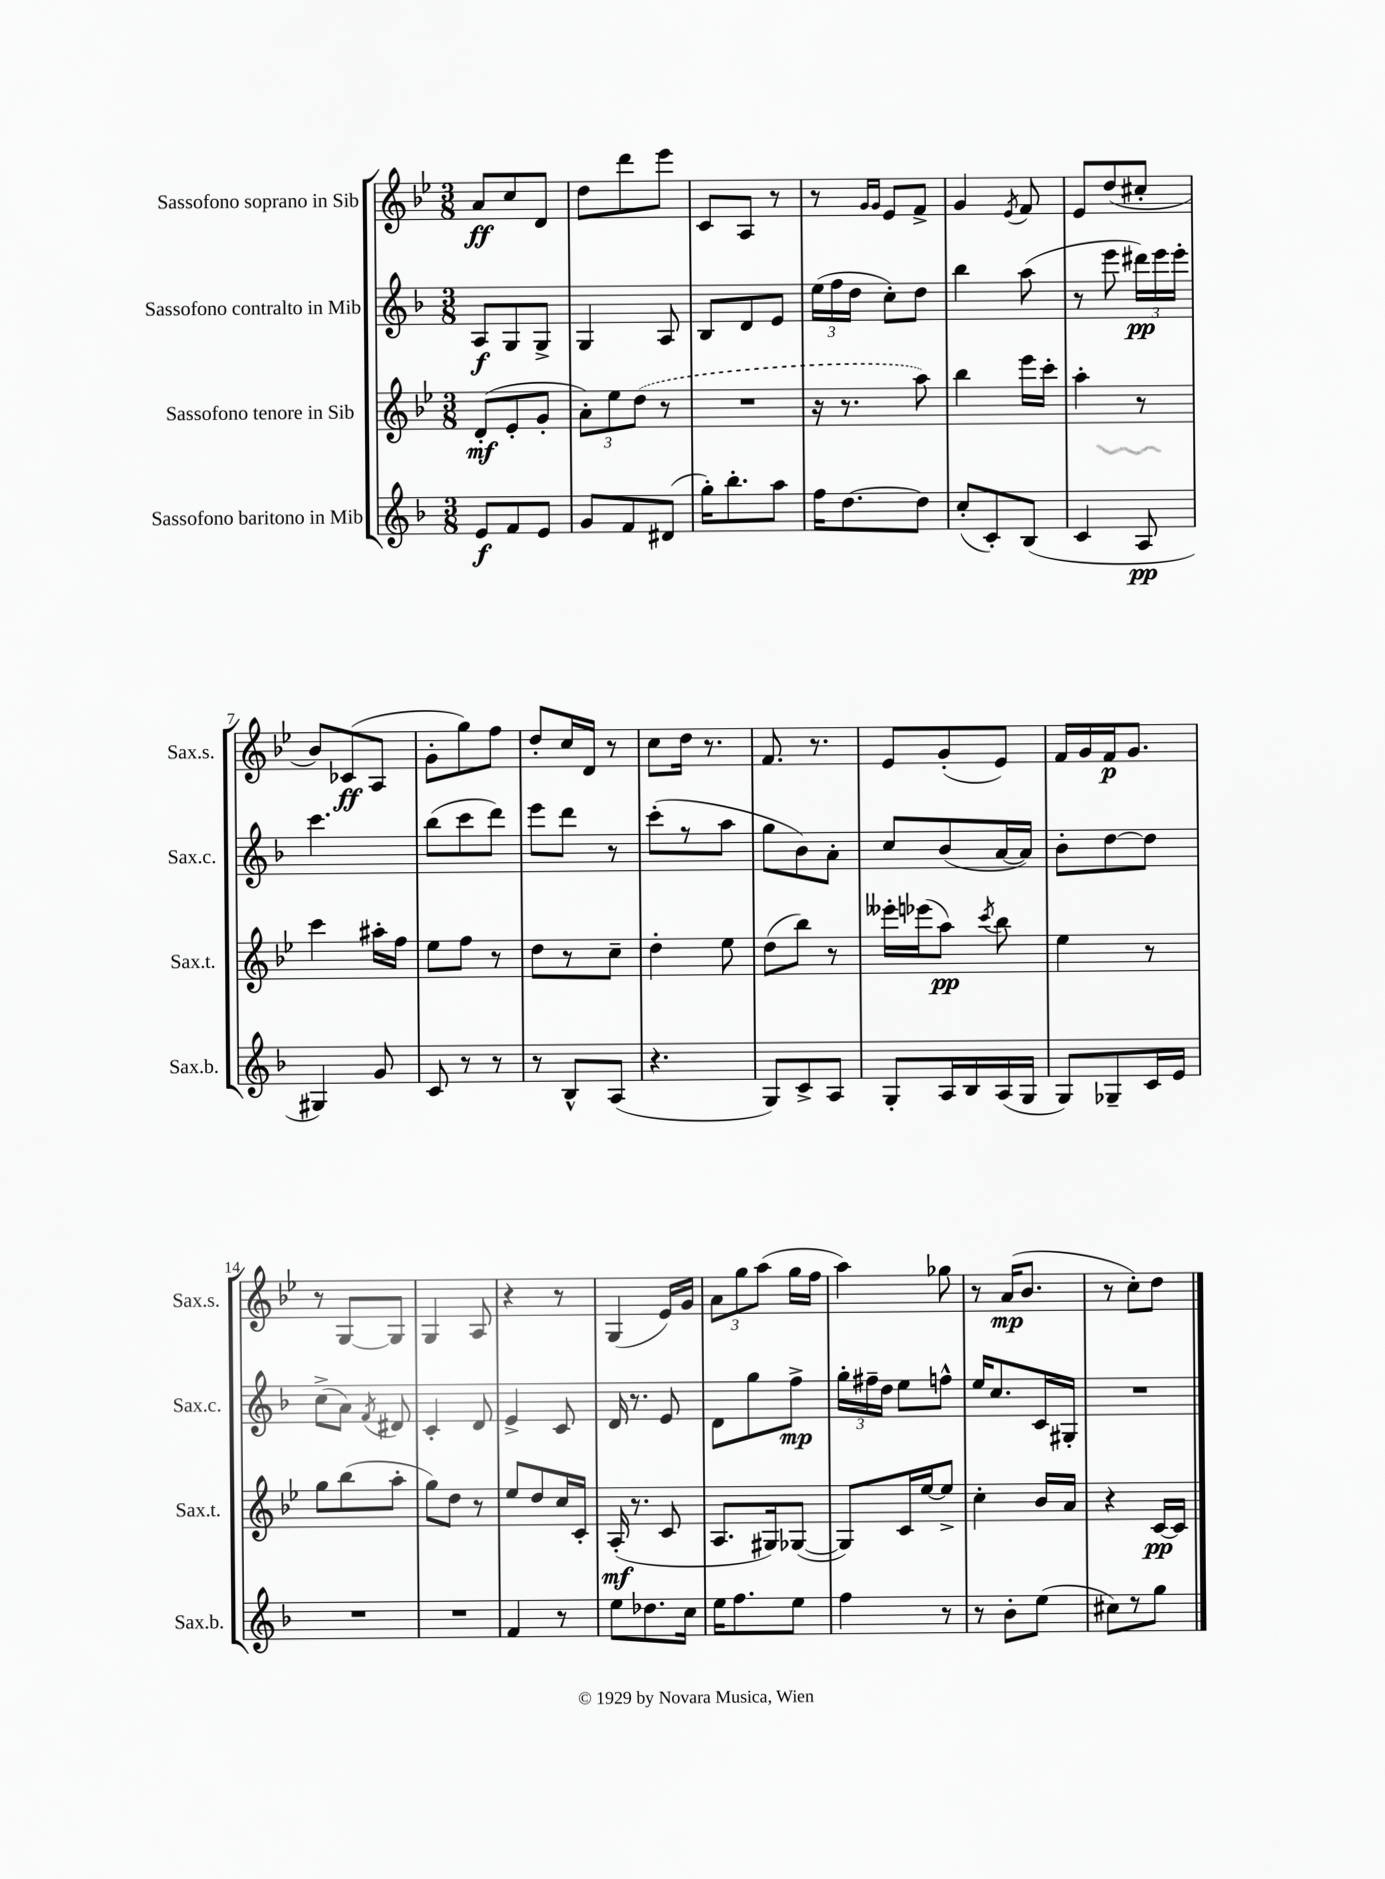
<<
\new StaffGroup <<
\new Staff = "s0" \with { instrumentName = "Sassofono soprano in Sib" shortInstrumentName = "Sax.s." } {
    \clef treble \key bes \major \numericTimeSignature \time 3/8
    \autoBeamOff a'8[\ff c''8 d'8] |
    d''8[ d'''8 ees'''8] |
    c'8[ a8] r8 |
    r8 \grace { g'16[ g'16] } ees'8[ f'8]-> |
    g'4 \acciaccatura { ees'8 } f'8 |
    ees'8[ d''8( cis''8]-. |
    bes'8[) ces'8\ff( a8] |
    g'8[-. g''8) f''8] |
    d''8[-. c''16 d'16] r8 |
    c''8[ d''16] r8. |
    f'8. r8. |
    ees'8[ g'8-.( ees'8]) |
    f'16[ g'16 f'16\p g'8.] |
    r8 g8[~ g8] |
    g4 a8 |
    r4 r8 |
    g4( ees'16[) g'16] |
    \tuplet 3/2 { a'8[ g''8 a''8]( } g''16[ f''16] |
    a''4) ges''8 |
    r8 a'16[\mp( bes'8.] |
    r8 c''8[-.) d''8] \bar "|." |
}
\new Staff = "s1" \with { instrumentName = "Sassofono contralto in Mib" shortInstrumentName = "Sax.c." } {
    \clef treble \key f \major \numericTimeSignature \time 3/8
    \autoBeamOff a8[\f g8 g8]-> |
    g4 a8 |
    bes8[ d'8 e'8] |
    \tuplet 3/2 { e''16[( f''16 d''16] } c''8[-.) d''8] |
    bes''4 a''8( |
    r8 e'''8 \tuplet 3/2 { dis'''16[\pp) e'''16 e'''16]-. } |
    c'''4. |
    bes''8[( c'''8 d'''8]) |
    e'''8[ d'''8] r8 |
    c'''8[-.( r8 a''8] |
    g''8[ bes'8) a'8]-. |
    c''8[ bes'8( a'16~ a'16]) |
    bes'8[-. d''8~ d''8] |
    c''8[->( a'8]) \acciaccatura { f'8 } dis'8 |
    c'4-. d'8 |
    e'4-> c'8 |
    d'16 r8. e'8 |
    d'8[ g''8 f''8]->\mp |
    \tuplet 3/2 { g''16[-. fis''16-- d''16] } e''8[ f''8]-^ |
    e''16[ c''8. c'16 gis16]-. |
    R4. \bar "|." |
}
\new Staff = "s2" \with { instrumentName = "Sassofono tenore in Sib" shortInstrumentName = "Sax.t." } {
    \clef treble \key bes \major \numericTimeSignature \time 3/8
    \autoBeamOff d'8[-.\mf( ees'8-. g'8]-. |
    \tuplet 3/2 { a'8[-.) ees''8 \once \slurDashed d''8]( } r8 |
    R4. |
    r16 r8. a''8) |
    bes''4 ees'''16[ c'''16]-. |
    a''4-. r8 |
    c'''4 ais''16[-. f''16] |
    ees''8[ f''8] r8 |
    d''8[ r8 c''8]-- |
    d''4-. ees''8 |
    d''8[( bes''8]) r8 |
    eeses'''16[-. ees'''16( a''8]\pp) \acciaccatura { c'''8 } bes''8 |
    ees''4 r8 |
    g''8[ bes''8( a''8]-. |
    g''8[) d''8] r8 |
    ees''8[ d''8 c''16 c'16]-. |
    a16-.\mf( r8. c'8 |
    a8.[ gis16) ges8]~( |
    ges8[) c'16 ees''16~ ees''8]-> |
    c''4-. bes'16[ a'16] |
    r4 c'16[~\pp c'16] \bar "|." |
}
\new Staff = "s3" \with { instrumentName = "Sassofono baritono in Mib" shortInstrumentName = "Sax.b." } {
    \clef treble \key f \major \numericTimeSignature \time 3/8
    \autoBeamOff e'8[\f f'8 e'8] |
    g'8[ f'8 dis'8]( |
    g''16[-.) bes''8.-. a''8] |
    f''16[ d''8.~ d''8] |
    c''8[-.( c'8-.) bes8]( |
    c'4 a8\pp |
    gis4) g'8 |
    c'8 r8 r8 |
    r8 bes8[-^ a8]( |
    r4. |
    g8[) c'8-> a8] |
    g8[-. a16 bes16 a16( g16] |
    g8[) ges8-- c'16 e'16] |
    R4. |
    R4. |
    f'4 r8 |
    e''8[ des''8. c''16] |
    e''16[ f''8. e''8] |
    f''4 r8 |
    r8 bes'8[-. e''8]( |
    cis''8[) r8 g''8] \bar "|." |
}
>>
>>
